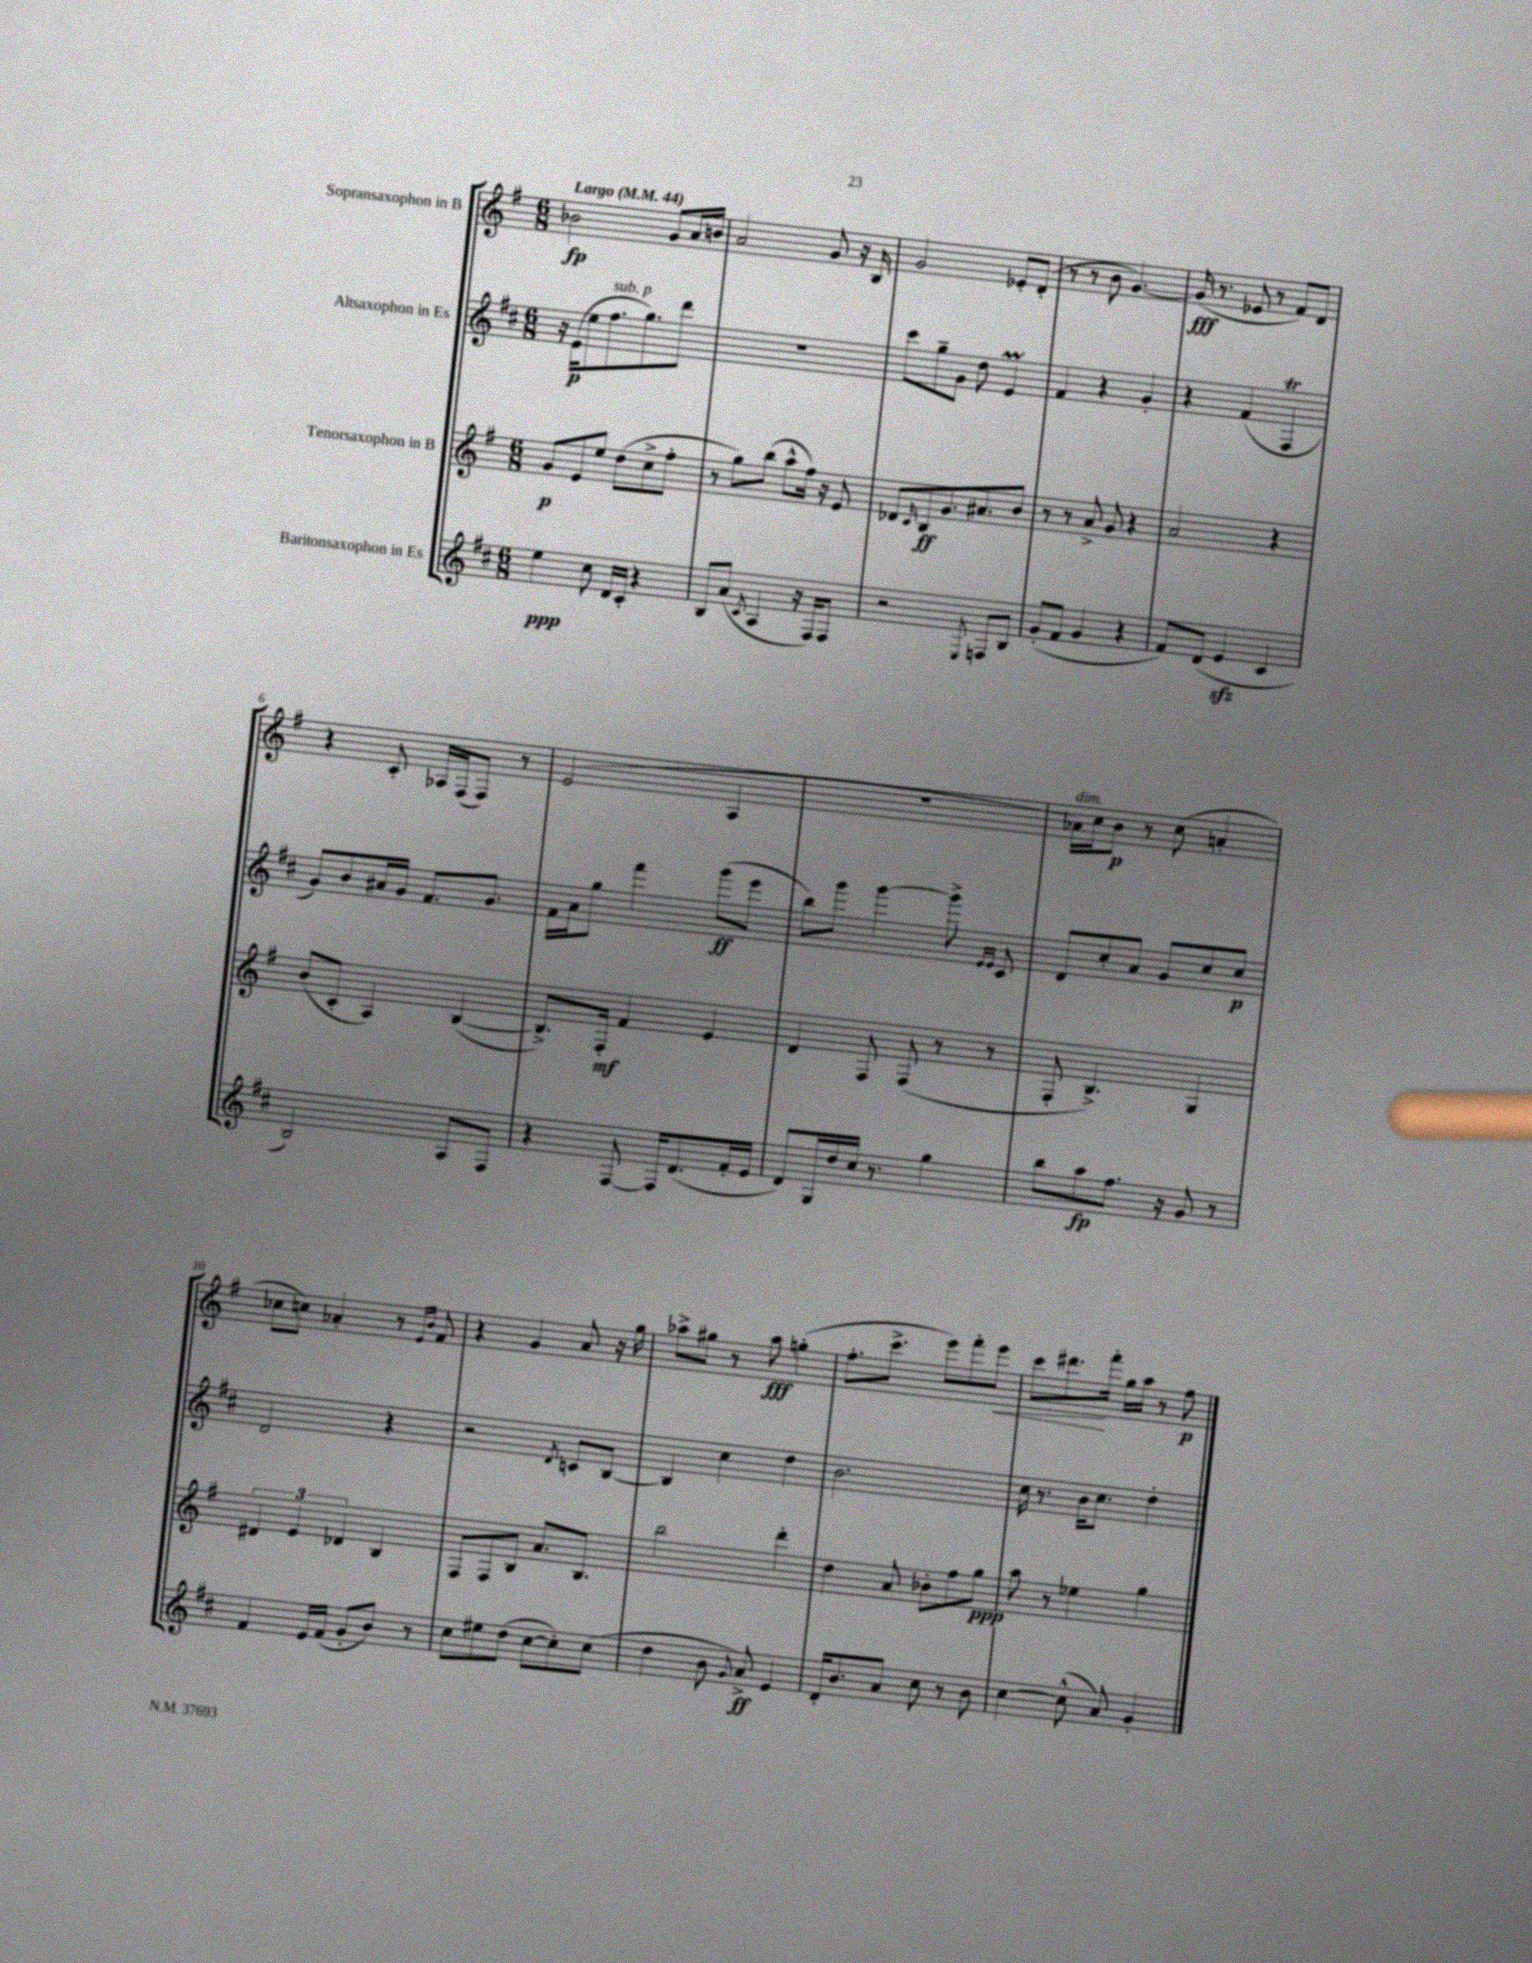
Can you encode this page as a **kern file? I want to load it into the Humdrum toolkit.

**kern	**dynam	**kern	**dynam	**kern	**dynam	**kern	**dynam
*part4	*part4	*part3	*part3	*part2	*part2	*part1	*part1
*staff4	*staff4	*staff3	*staff3	*staff2	*staff2	*staff1	*staff1
*I"Baritonsaxophon in Es	*	*I"Tenorsaxophon in B	*	*I"Altsaxophon in Es	*	*I"Sopransaxophon in B	*
*clefG2	*	*clefG2	*	*clefG2	*	*clefG2	*
*k[f#c#]	*	*k[f#]	*	*k[f#c#]	*	*k[f#]	*
*M6/8	*	*M6/8	*	*M6/8	*	*M6/8	*
*MM44	*	*MM44	*	*MM44	*	*MM44	*
=1	=1	=1	=1	=1	=1	=1	=1
!	!	!	!	!	!	!LO:TX:a:B:t=Largo	!
4ee\	ppp	8g/L	p	16r	.	2b-X\	fp
.	.	.	.	(16e\KL	p	.	.
.	.	8e/	.	8ee\	.	.	.
!	!	!	!	!LO:TX:a:i:t=sub. p	!	!	!
8cc#\	.	8ee/J	.	8.ff#\	.	.	.
16d/LL	.	(8dd\L	.	.	.	.	.
16c#'/JJ	.	.	.	8.gg\)	.	.	.
4r	.	8cc^\	.	.	.	8g/L	.
.	.	8ff#'\J	.	8ddd\J	.	16a/L	.
.	.	.	.	.	.	16bn/JJ	.
=2	=2	=2	=2	=2	=2	=2	=2
8B/L	.	8r	.	2.r	.	2a/	.
(8a/J	.	8gg\L)	.	.	.	.	.
8qc#/	.	.	.	.	.	.	.
4A/	.	(8bb\J	.	.	.	.	.
.	.	8aa^^\L	.	.	.	.	.
16r	.	16ff#\Jk)	.	.	.	8g/	.
16F#/KL)	.	16r	.	.	.	.	.
8F#/J	.	8e/	.	.	.	16r	.
.	.	.	.	.	.	16B/	.
=3	=3	=3	=3	=3	=3	=3	=3
2r	.	8d-X/L	.	8ccc#\L	.	2g/	.
.	.	16qqc/	.	.	.	.	.
.	.	8B/	ff	8gg~\	.	.	.
.	.	8.g/	.	8g\J	.	.	.
.	.	.	.	8dd\	.	.	.
.	.	8.a#X/	.	.	.	.	.
8qE/	.	.	.	.	.	.	.
8Fn/L	.	.	.	4eM/	.	8e-X'/L	.
8B/J	.	8b/J	.	.	.	(8d'/J	.
=4	=4	=4	=4	=4	=4	=4	=4
(8g'/L	.	8r	.	4f#/	.	8r	.
8f#/J	.	8r	.	.	.	8r	.
4g/	.	8a^/	.	4r	.	8b\	.
.	.	8g/	.	.	.	[4.g/)	.
4r	.	4r	.	4g'/	.	.	.
=5	=5	=5	=5	=5	=5	=5	=5
8f#/L)	.	2a/	.	4r	.	(16g/]	fff
.	.	.	.	.	.	8.r	.
(8d/J	.	.	.	.	.	.	.
4ezz/	.	.	.	(4f#/	.	8e-X/	.
.	.	.	.	.	.	8r	.
4c#/	.	4r	.	4F#t/	.	8f#/L)	.
.	.	.	.	.	.	8d/J	.
!!LO:LB:g=z
=6	=6	=6	=6	=6	=6	=6	=6
2B/)	.	(8b/L	.	8g/L)	.	4r	.
.	.	8c'/J	.	8b/	.	.	.
.	.	4A/)	.	16a#X/L	.	8c'/	.
.	.	.	.	16g/JJ	.	.	.
.	.	.	.	8.f#/L	.	16A-X/LL	.
.	.	.	.	.	.	(16F#/J	.
8A/L	.	([4B/	.	.	.	8F#/J)	.
.	.	.	.	8.g/J	.	.	.
8F#/J	.	.	.	.	.	8r	.
=7	=7	=7	=7	=7	=7	=7	=7
4r	.	8.B^/L])	.	16f#\LL	.	(2e/	.
.	.	.	.	16a\J	.	.	.
.	.	.	.	8gg\J	.	.	.
.	.	16F#'/Jk	mf	.	.	.	.
[8F#/	.	4f#/	.	4fff#\	.	.	.
16F#/KL]	.	.	.	.	.	.	.
(8.d/	.	.	.	.	.	.	.
.	.	4e/	.	(8ggg\L	ff	4A/	.
16f#'/L	.	.	.	8eee\J	.	.	.
16e/JJ	.	.	.	.	.	.	.
=8	=8	=8	=8	=8	=8	=8	=8
8d/L)	.	4d/	.	8bb\L)	.	2.r	.
16G/L	.	.	.	8ggg\J	.	.	.
16dd/	.	.	.	.	.	.	.
16cc#/JJ	.	8F#/	.	[4ggg\	.	.	.
8.r	.	.	.	.	.	.	.
.	.	(8F#/	.	.	.	.	.
4gg\	.	8r	.	8ggg^\]	.	.	.
.	.	.	.	16qqe/LL	.	.	.
.	.	.	.	16qqe/JJ	.	.	.
.	.	8r	.	8c#/	.	.	.
=9	=9	=9	=9	=9	=9	=9	=9
!	!	!	!	!	!	!LO:TX:a:i:t=dim.	!
8bb\L	.	8F#'/	.	8d/L	.	16a-X\LL)	.
.	.	.	.	.	.	16cc\J	.
8aa\	fp	4.B^/)	.	8cc#'/	.	8b\J	p
8.ff#\J	.	.	.	8a/J	.	8r	.
.	.	.	.	8g/L	.	(8cc\	.
16r	.	.	.	.	.	.	.
8g/	.	4G/	.	8cc#/	.	4an'/	.
8r	.	.	.	8cc#/J	p	.	.
!!LO:LB:g=z
=10	=10	=10	=10	=10	=10	=10	=10
4f#/	.	6d#X/	.	2d/	.	8cc-X\L	.
.	.	.	.	.	.	8ccn\J)	.
.	.	6e/	.	.	.	.	.
16e/LL	.	.	.	.	.	4a-X'/	.
(16f#/JJ	.	.	.	.	.	.	.
.	.	6d-X/	.	.	.	.	.
8g'/L	.	.	.	.	.	.	.
8b/J)	.	4B/	.	4r	.	8r	.
.	.	.	.	.	.	16qqe/LL	.
.	.	.	.	.	.	16qqb/JJ	.
8r	.	.	.	.	.	8f#/	.
=11	=11	=11	=11	=11	=11	=11	=11
8cc#\L	.	8F#/L	.	2r	.	4r	.
8ee#X\	.	8F#/	.	.	.	.	.
(8dd\J	.	8B/J	.	.	.	4g/	.
[8cc#\L	.	8.a/L	.	.	.	.	.
.	.	.	.	8qd/	.	.	.
8cc#'\])	.	.	.	8cn/L	.	8a/	.
.	.	8.B/J	.	.	.	.	.
(8cc#\J	.	.	.	[8B/J	.	16r	.
.	.	.	.	.	.	16gg\	.
=12	=12	=12	=12	=12	=12	=12	=12
4dd\	.	2bb\	.	4B/]	.	8aa-X^\L	.
.	.	.	.	.	.	8gg#X\J	.
8b\	.	.	.	4cc#\	.	8r	.
8qqg/	.	.	.	.	.	.	.
8a^/)	ff	.	.	.	.	8aa-\	fff
4e/	.	4ddd'\	.	4dd\	.	(4ggn'\	.
=13	=13	=13	=13	=13	=13	=13	=13
16d'/KL	.	4dd\	.	2.b\	.	8.ff#'\L	.
8.b/	.	.	.	.	.	.	.
.	.	.	.	.	.	8.ccc^\J	.
8a/J	.	8a/	.	.	.	.	.
8cc#\	.	8b-X'\L	.	.	.	8eee\L)	.
8r	.	8ff#\	.	.	.	8fff#'\	.
!	!	!	!	!	!	!	!LO:HP:b
8b\	.	8gg\J	ppp	.	.	8eee\J	<
=14	=14	=14	=14	=14	=14	=14	=14
[4cc#\	.	8aa\	.	16cc#\	.	8ccc\L	.
.	.	.	.	8.r	.	.	.
.	.	8r	.	.	.	8.ddd#X\	.
(8cc#^^\]	.	4ee-X\	.	16b\KL	.	.	.
.	.	.	.	8.cc#\J	.	16fff#'\Jk	[
8a/)	.	.	.	.	.	16gg\LL	.
.	.	.	.	.	.	16aa\JJ	.
4g'/	.	4gg\	.	4dd'\	.	8r	.
.	.	.	.	.	.	8ff#\	p
==	==	==	==	==	==	==	==
*-	*-	*-	*-	*-	*-	*-	*-
